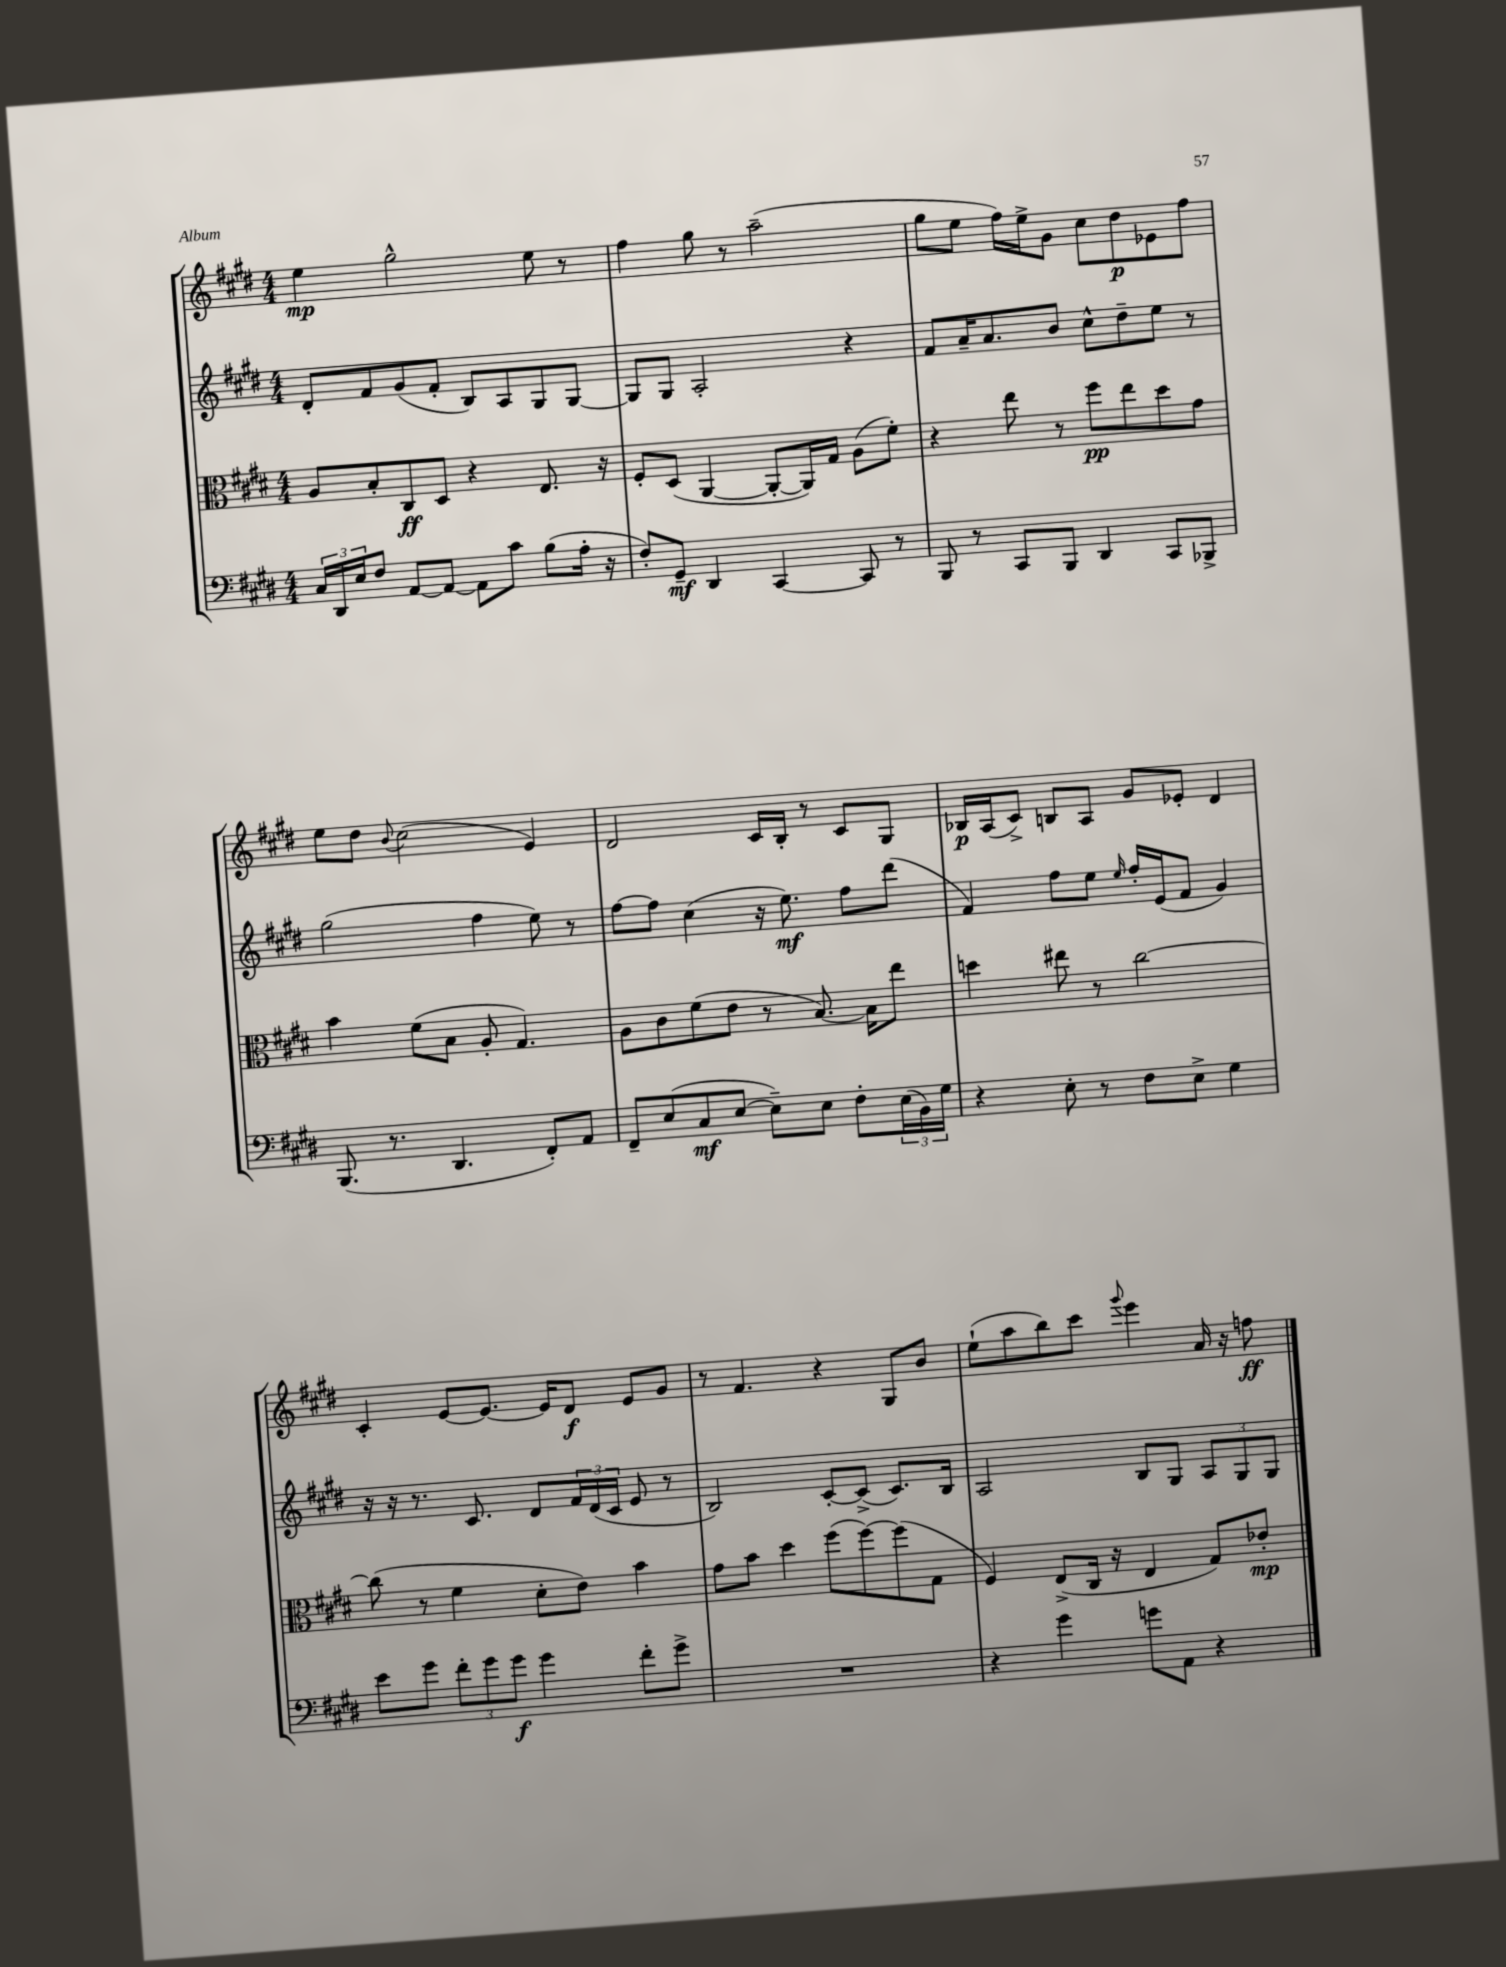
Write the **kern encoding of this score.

**kern	**dynam	**kern	**dynam	**kern	**dynam	**kern	**dynam
*part4	*part4	*part3	*part3	*part2	*part2	*part1	*part1
*staff4	*staff4	*staff3	*staff3	*staff2	*staff2	*staff1	*staff1
*clefF4	*	*clefC3	*	*clefG2	*	*clefG2	*
*k[f#c#g#d#]	*	*k[f#c#g#d#]	*	*k[f#c#g#d#]	*	*k[f#c#g#d#]	*
*M4/4	*	*M4/4	*	*M4/4	*	*M4/4	*
=13	=13	=13	=13	=13	=13	=13	=13
24C#/LL	.	8A/L	.	8d#'/L	.	4ee\	mp
24DD#/	.	.	.	.	.	.	.
24E/J	.	.	.	.	.	.	.
8F#/J	.	8B'/	.	8f#/	.	.	.
[8AA/L	.	8C#/	ff	(8g#/	.	2gg#^^\	.
8AA/J_	.	8D#/J	.	8f#'/J	.	.	.
8AA\L]	.	4r	.	8B/L)	.	.	.
8c#\J	.	.	.	8A/	.	.	.
(8B\L	.	8.E/	.	8G#/	.	8ee\	.
16A'\Jk	.	.	.	[8G#/J	.	8r	.
16r	.	16r	.	.	.	.	.
=14	=14	=14	=14	=14	=14	=14	=14
8F#'/L)	.	8F#'/L	.	8G#/L]	.	4ff#\	.
8GG#~/J	mf	(8D#/J	.	8G#/J	.	.	.
4DD#/	.	[4AA/	.	2A'/	.	8gg#\	.
.	.	.	.	.	.	8r	.
[4CC#/	.	8AA'/L_	.	.	.	(2aa~\	.
.	.	16AA/L])	.	.	.	.	.
.	.	16G#/JJ	.	.	.	.	.
8CC#/]	.	(8A\L	.	4r	.	.	.
8r	.	8f#'\J)	.	.	.	.	.
=15	=15	=15	=15	=15	=15	=15	=15
8BBB/	.	4r	.	8f#/L	.	8gg#\L	.
8r	.	.	.	16a~/K	.	8ee\J	.
.	.	.	.	8.a/	.	.	.
8CC#/L	.	8ee\	.	.	.	16ff#\LL)	.
.	.	.	.	.	.	16ee^\J	.
8BBB/J	.	8r	.	8b/J	.	8g#\J	.
4DD#/	.	8ff#\L	pp	8cc#^^\L	.	8cc#\L	.
.	.	8ee\	.	8dd#~\	.	8dd#\	p
8CC#/L	.	8dd#\	.	8ee\J	.	8e-X\	.
8BBB-X^/J	.	8g#\J	.	8r	.	8ff#\J	.
!!LO:LB:g=z
=16	=16	=16	=16	=16	=16	=16	=16
(8.BBB/	.	4b\	.	(2gg#\	.	8ee\L	.
.	.	.	.	.	.	8dd#\J	.
8.r	.	.	.	.	.	.	.
.	.	.	.	.	.	8qqb/	.
.	.	(8f#\L	.	.	.	(2cc#\	.
4.DD#/	.	8B\J	.	.	.	.	.
.	.	8A'/	.	4ff#\	.	.	.
.	.	4.G#/)	.	.	.	.	.
8FF#'/L)	.	.	.	8ee\)	.	4e/)	.
8AA/J	.	.	.	8r	.	.	.
=17	=17	=17	=17	=17	=17	=17	=17
8FF#~/L	.	8A\L	.	[8ff#\L	.	2d#/	.
(8E/	.	8c#\	.	8ff#\J]	.	.	.
8C#/	mf	(8f#\	.	(4cc#\	.	.	.
[8E/J	.	8e\J	.	.	.	.	.
8E~\L])	.	8r	.	16r	.	16c#/LL	.
.	.	.	.	8.ee\)	mf	16B'/JJ	.
8E\J	.	[8.B/)	.	.	.	8r	.
8F#'\L	.	.	.	8ff#\L	.	8c#/L	.
.	.	16B\KL]	.	.	.	.	.
(24E\L	.	8ee\J	.	(8ddd#\J	.	8G#/J	.
24BB\)	.	.	.	.	.	.	.
24G#\JJ	.	.	.	.	.	.	.
=18	=18	=18	=18	=18	=18	=18	=18
4r	.	4ddn\	.	4f#/)	.	16B-X/LL	p
.	.	.	.	.	.	(16A/J	.
.	.	.	.	.	.	8c#^/J)	.
8E'\	.	8ee#X\	.	8ff#\L	.	8Bn/L	.
8r	.	8r	.	8ee\J	.	8A/J	.
.	.	.	.	16qqee/	.	.	.
8F#\L	.	[2cc#\	.	16ff#'/LL	.	8g#/L	.
.	.	.	.	(16e/J	.	.	.
8E^\J	.	.	.	8f#/J	.	8e-X'/J	.
4G#\	.	.	.	4g#/)	.	4d#/	.
!!LO:LB:g=z
=19	=19	=19	=19	=19	=19	=19	=19
8e\L	.	(8cc#\]	.	16r	.	4c#'/	.
.	.	.	.	16r	.	.	.
8g#\J	.	8r	.	8.r	.	.	.
12f#'\L	.	4f#\	.	.	.	[8e/L	.
.	.	.	.	8.c#/	.	.	.
12g#\	.	.	.	.	.	.	.
.	.	.	.	.	.	8.e/J_	.
12g#\J	f	.	.	.	.	.	.
4g#\	.	8d#'\L	.	8d#/L	.	.	.
.	.	.	.	.	.	16e/KL]	.
.	.	8e\J)	.	24f#/L	.	8d#/J	f
.	.	.	.	(24d#/	.	.	.
.	.	.	.	24c#/JJ	.	.	.
8f#'\L	.	4b\	.	8e/	.	8e/L	.
8g#^\J	.	.	.	8r	.	8g#/J	.
=20	=20	=20	=20	=20	=20	=20	=20
1r	.	8g#\L	.	2B/)	.	8r	.
.	.	8b\J	.	.	.	4.f#/	.
.	.	4dd#\	.	.	.	.	.
.	.	(8ff#\L	.	[8c#'/L	.	4r	.
.	.	[8ff#\)	.	(8c#^/J]	.	.	.
.	.	(8ff#\]	.	8.c#/L)	.	8G#/L	.
.	.	8G#\J	.	.	.	8b/J	.
.	.	.	.	16B/Jk	.	.	.
=21	=21	=21	=21	=21	=21	=21	=21
4r	.	4F#/)	.	2A/	.	(8ee`\L	.
.	.	.	.	.	.	8aa\	.
4g#\	.	(8E^/L	.	.	.	8bb\)	.
.	.	16C#/Jk	.	.	.	8ccc#\J	.
.	.	16r	.	.	.	.	.
.	.	.	.	.	.	8qqggg#/	.
8gn\L	.	4E/	.	8B/L	.	4eee\	.
8AA\J	.	.	.	8G#/J	.	.	.
4r	.	8G#/L)	.	12A/L	.	16a/	.
.	.	.	.	.	.	16r	.
.	.	.	.	12G#/	.	.	.
.	.	8e-X'/J	mp	.	.	8ffn\	ff
.	.	.	.	12G#/J	.	.	.
==	==	==	==	==	==	==	==
*-	*-	*-	*-	*-	*-	*-	*-
